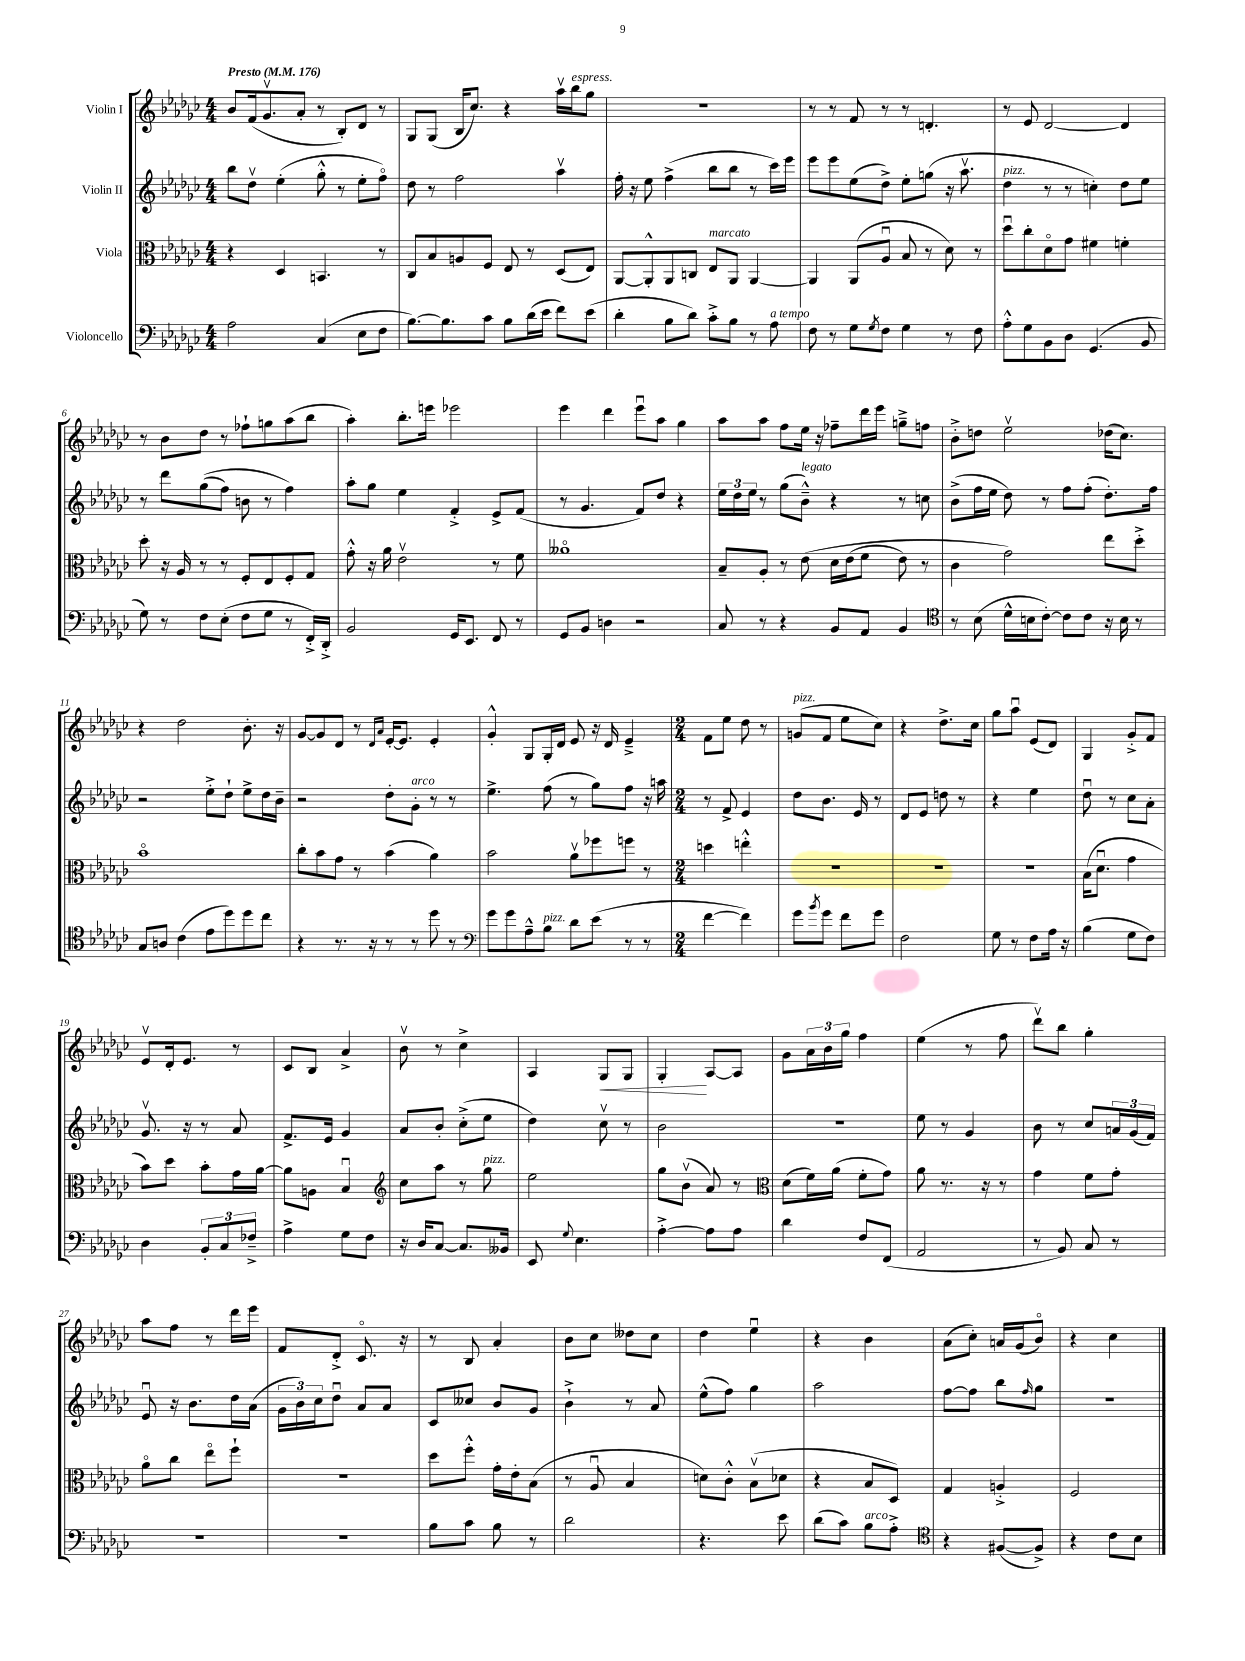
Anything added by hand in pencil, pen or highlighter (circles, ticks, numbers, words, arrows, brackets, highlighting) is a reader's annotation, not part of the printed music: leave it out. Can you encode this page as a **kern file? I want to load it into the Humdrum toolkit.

**kern	**kern	**kern	**kern	**dynam
*part4	*part3	*part2	*part1	*part1
*staff4	*staff3	*staff2	*staff1	*staff1
*I"Violoncello	*I"Viola	*I"Violin II	*I"Violin I	*
*clefF4	*clefC3	*clefG2	*clefG2	*
*k[b-e-a-d-g-c-]	*k[b-e-a-d-g-c-]	*k[b-e-a-d-g-c-]	*k[b-e-a-d-g-c-]	*
*M4/4	*M4/4	*M4/4	*M4/4	*
*MM176	*MM176	*MM176	*MM176	*
=1	=1	=1	=1	=1
!	!	!	!LO:TX:a:B:t=Presto	!
2A-\	4r	8bb-\L	8b-/L	.
.	.	8dd-v\J	(16f/k	.
.	.	.	8.g-v/	.
.	4D-/	(4ee-'\	.	.
.	.	.	8a-'/J	.
(4C-/	4.BBn/	8gg-'^^\	8r	.
.	.	8r	8B-'/L)	.
8E-\L	.	8ee-'\L	8d-/J	.
8F\J	8r	8ff\J)	8r	.
=2	=2	=2	=2	=2
[8.B-\L)	8C-/L	8dd-\	8G-/L	.
.	8B-/	8r	(8G-/J	.
8.B-\]	.	.	.	.
.	8An/	2ff\	16B-/KL	.
.	.	.	8.cc-/J)	.
8c-\J	8F/J	.	.	.
8B-\L	8E-/	.	4r	.
(16d-\L	8r	.	.	.
16e-\JJ	.	.	.	.
8f\L)	(8D-/L	4aa-v\	16aa-v\LL	.
!	!	!	!LO:TX:a:i:t=espress.	!
.	.	.	16bb-\J	.
(8e-\J	8E-/J)	.	8gg-\J	.
=3	=3	=3	=3	=3
4d-'\	[8AA-/L	16ff'\	1r	.
.	.	16r	.	.
.	8AA-'^^/]	8ee-\	.	.
8B-\L	8AA-/	(4ff^\	.	.
8d-\J)	8Cn/J	.	.	.
!	!LO:TX:a:i:t=marcato	!	!	!
8c-'^\L	8E-/L	8bb-\L	.	.
8B-\J	8AA-/J	8bb-\J	.	.
8r	[4AA-/	8r	.	.
!LO:TX:a:i:t=a tempo	!	!	!	!
8A-\	.	16ccc-\LL)	.	.
.	.	16eee-\JJ	.	.
=4	=4	=4	=4	=4
8F\	4AA-/]	8eee-\L	8r	.
8r	.	8eee-\	8r	.
8G-\L	(8AA-/L	(8ee-\	8f/	.
8qG-/	.	.	.	.
8F\J	8A-u/J	8dd-^\J)	8r	.
4G-\	8B-/	8ee-'\L	8r	.
.	8r	(8ggn\J	4.dn'/	.
8r	8d-\)	16r	.	.
.	.	8.aa-v\	.	.
8F\	8r	.	.	.
=5	=5	=5	=5	=5
!	!	!LO:TX:a:i:t=pizz.	!	!
8A-'^^\L	8dd-u\L	4dd-\	8r	.
8G-\	8cc-'\	.	8e-/	.
8BB-\	8d-\	8r	[2d-/	.
8D-\J	8g-\J	8r	.	.
(4.GG-/	4f#X\	4ccn'\)	.	.
.	4fn'\	8dd-\L	4d-/]	.
8BB-/	.	8ee-\J	.	.
!!LO:LB:g=z
=6	=6	=6	=6	=6
8G-\)	8dd-'\	8r	8r	.
8r	16r	8ddd-\L	8b-\L	.
.	16A-/	.	.	.
8F\L	8r	((8gg-\	8dd-\J	.
(8E-'\J	8r	8ff\J)	8r	.
8F\L	8F'/L	8bn\	8ff-X`\L	.
8G-\J	8E-/	8r	8ggn\	.
8r	8F'/	4ff\)	(8aa-\	.
16FF'^/LL)	8G-/J	.	8bb-\J	.
16DD-'^/JJ	.	.	.	.
=7	=7	=7	=7	=7
2BB-/	8g-'^^\	8aa-'\L	4aa-'\)	.
.	16r	8gg-\J	.	.
.	16a-\	.	.	.
.	2e-v\	4ee-\	8.bb-'\L	.
.	.	.	16eeen\Jk	.
16GG-/KL	.	4f'^/	2eee-X\	.
8.EE-/J	.	.	.	.
8FF/	8r	8e-^/L	.	.
8r	8f\	(8f/J	.	.
=8	=8	=8	=8	=8
8GG-/L	1a--X	8r	4eee-\	.
8BB-/J	.	4.g-/	.	.
4Dn\	.	.	4ddd-\	.
2r	.	8f/L)	8eee-u\L	.
.	.	8dd-/J	8aa-\J	.
.	.	4r	4gg-\	.
=9	=9	=9	=9	=9
8C-/	8B-~/L	24ee-\LL	8aa-\L	.
.	.	24dd-\	.	.
.	.	24ee-\JJ	.	.
8r	8A-'/J	8r	8aa-\J	.
4r	8r	(8gg-\L	8ff\L	.
!	!	!LO:TX:a:i:t=legato	!	!
.	(8e-\	8b-~^^\J)	16ee-\Jk	.
.	.	.	16r	.
8BB-/L	16d-\LL	4r	8ff-X~\L	.
.	(16e-\J	.	.	.
8AA-/J	8f\J	.	16ddd-\L	.
.	.	.	16eee-\JJ	.
4BB-/	8e-\)	8r	8ggn~^\L	.
.	8r	8ccn\	8ffn\J	.
=10	=10	=10	=10	=10
*clefC4	*	*	*	*
8r	4c-\	(8b-^\L	8b-'^\L	.
(8B-\	.	16ff\L	8ddn\J	.
.	.	16ee-\JJ	.	.
16d-^^\LL	2g-\)	8dd-\)	2ee-v\	.
16Bn\J	.	.	.	.
[8c-'\J)	.	8r	.	.
8c-\L]	.	8ff\L	.	.
8c-\J	.	(8ff'\J	.	.
16r	8ee-\L	8.dd-'\L)	(16dd-X\KL	.
16B\	.	.	8.cc-\J)	.
8r	8dd-'^\J	.	.	.
.	.	16ff\Jk	.	.
!!LO:LB:g=z
=11	=11	=11	=11	=11
8G-/L	1b-	2r	4r	.
8An/J	.	.	.	.
(4c-\	.	.	2dd-\	.
8e-\L	.	8ee-'^\L	.	.
8dd-\)	.	8dd-`\J	.	.
8dd-\	.	8ee-^\L	8.b-'\	.
8cc-\J	.	16dd-\L	.	.
.	.	16b-~\JJ	16r	.
=12	=12	=12	=12	=12
4r	8cc-'\L	2r	[8g-/L	.
.	8b-\	.	8g-/]	.
8.r	8g-\J	.	8d-/J	.
.	8r	.	8r	.
16r	.	.	.	.
.	.	.	16qqd-/LL	.
.	.	.	16qqa-/JJ	.
8r	(4b-\	8dd-'\L	[16e-'/KL	.
.	.	.	8.e-/J]	.
!	!	!LO:TX:a:i:t=arco	!	!
8r	.	8g-'\J	.	.
8dd-\	4a-\)	8r	4e-'/	.
8r	.	8r	.	.
=13	=13	=13	=13	=13
*clefF4	*	*	*	*
8g-\L	2b-\	4.ee-^\	4g-'^^/	.
8g-\	.	.	.	.
8A-~^^\	.	.	8G-/L	.
!LO:TX:a:i:t=pizz.	!	!	!	!
8B-\J	.	(8ff\	16G-'/L	.
.	.	.	16d-/JJ	.
8d-\L	8a-v\L	8r	8e-/	.
(8e-\J	8ff-X\	8gg-\L)	16r	.
.	.	.	16d-/	.
8r	8ffn\J	8ff\J	4e-~^/	.
8r	8r	16r	.	.
.	.	16aan\	.	.
=14	=14	=14	=14	=14
*M2/4	*M2/4	*M2/4	*M2/4	*
[4f\	4ddn\	8r	8f\L	.
.	.	8f^/	8ee-\J	.
4f\])	4een'^^\	4e-/	8dd-\	.
.	.	.	8r	.
=15	=15	=15	=15	=15
!	!	!	!LO:TX:a:i:t=pizz.	!
8g-\L	2r	8dd-\L	(8gn/L	.
8qb-/	.	.	.	.
8g-\J	.	8.b-\J	8f/J	.
8f\L	.	.	8ee-\L	.
.	.	16e-/	.	.
8g-\J	.	8r	8cc-\J)	.
=16	=16	=16	=16	=16
2F\	2r	8d-/L	4r	.
.	.	8e-/J	.	.
.	.	8ddn\	8.dd-^\L	.
.	.	8r	.	.
.	.	.	16cc-\Jk	.
=17	=17	=17	=17	=17
8G-\	2r	4r	8gg-\L	.
8r	.	.	8aa-u\J	.
8F\L	.	4ee-\	(8e-/L	.
16A-\Jk	.	.	8d-/J)	.
16r	.	.	.	.
=18	=18	=18	=18	=18
(4B-\	(16B-\KL	8dd-u\	4G-/	.
.	8.d-u\J	.	.	.
.	.	8r	.	.
8G-\L	4g-\	8cc-\L	8g-'^/L	.
8F\J)	.	8a-'\J	8f/J	.
!!LO:LB:g=z
=19	=19	=19	=19	=19
4D-\	8b-\L)	8.g-v/	8e-v/L	.
.	8dd-\J	.	16d-'/k	.
.	.	16r	8.e-/J	.
12BB-'/L	8b-'\L	8r	.	.
12C-/	.	.	.	.
.	16g-\L	8a-/	8r	.
12F-X~^/J	.	.	.	.
.	[16a-\JJ	.	.	.
=20	=20	=20	=20	=20
4A-^\	8a-\L]	8.f^/L	8c-/L	.
.	8An\J	.	8B-/J	.
.	.	16e-/Jk	.	.
8G-\L	4B-u/	4g-/	4a-^/	.
8F\J	.	.	.	.
=21	=21	=21	=21	=21
*	*clefG2	*	*	*
16r	8cc-\L	8a-/L	8b-v\	.
16D-/KL	.	.	.	.
[8C-/J	8aa-\J	8b-'/J	8r	.
8.C-/L]	8r	(8cc-'^\L	4cc-^\	.
!	!LO:TX:a:i:t=pizz.	!	!	!
.	8gg-\	8ee-\J	.	.
16BB--X/Jk	.	.	.	.
=22	=22	=22	=22	=22
8EE-/	2ee-\	4dd-\)	4A-/	.
8qqG-/	.	.	.	.
4.E-\	.	.	.	.
!	!	!	!	!LO:HP:b
.	.	8cc-v\	8G-/L	<
.	.	8r	8G-/J	.
=23	=23	=23	=23	=23
[4A-'^\	8gg-\L	2b-\	4G-'/	.
.	(8b-v\J	.	.	.
8A-\L]	8a-/)	.	[8A-/L	[
8A-\J	8r	.	8A-/J]	.
=24	=24	=24	=24	=24
*	*clefC3	*	*	*
4d-\	(8d-\L	2r	8g-\L	.
.	16f\L)	.	24a-\L	.
.	.	.	24b-\	.
.	(16a-\JJ	.	.	.
.	.	.	24gg-\JJ	.
8F/L	8f'\L	.	4ff\	.
(8FF/J	8g-\J)	.	.	.
=25	=25	=25	=25	=25
2AA-/	8a-\	8ee-\	(4ee-\	.
.	8.r	8r	.	.
.	.	4g-/	8r	.
.	16r	.	.	.
.	8r	.	8ff\	.
=26	=26	=26	=26	=26
8r	4g-\	8b-\	8ddd-v\L)	.
8BB-/)	.	8r	8bb-\J	.
8C-/	8f\L	8cc-/L	4gg-'\	.
8r	8g-'\J	24an/L	.	.
.	.	(24g-/	.	.
.	.	24f/JJ)	.	.
!!LO:LB:g=z
=27	=27	=27	=27	=27
2r	8a-\L	8e-u/	8aa-\L	.
.	8cc-\J	16r	8ff\J	.
.	.	8.b-\L	.	.
.	8ee-\L	.	8r	.
.	8ff`\J	16dd-\L	16ddd-\LL	.
.	.	(16a-\JJ	16eee-\JJ	.
=28	=28	=28	=28	=28
2r	2r	24g-\LL	8f/L	.
.	.	24b-\)	.	.
.	.	24cc-\J	.	.
.	.	8dd-u\J	8d-'^/J	.
.	.	8a-/L	8.c-/	.
.	.	8a-/J	.	.
.	.	.	16r	.
=29	=29	=29	=29	=29
8B-\L	8dd-\L	8c-/L	8r	.
8c-\J	8ff'^^\J	8cc--X/J	8B-/	.
8B-\	16g-'\LL	8b-/L	4a-'/	.
.	16e-'\J	.	.	.
8r	(8B-\J	8g-/J	.	.
=30	=30	=30	=30	=30
2d-\	8r	4b-`^\	8b-\L	.
.	8A-u/	.	8cc-\J	.
.	4B-/	8r	8dd--X\L	.
.	.	8a-/	8cc-\J	.
=31	=31	=31	=31	=31
4.r	8dn\L)	(8ee-^^\L	4dd-\	.
.	8c-'^^\J	8ff\J)	.	.
.	(8B-v\L	4gg-\	4ee-u\	.
8e-\	8d-X\J	.	.	.
=32	=32	=32	=32	=32
(8d-\L	4r	2aa-\	4r	.
8c-\J)	.	.	.	.
!LO:TX:a:i:t=arco	!	!	!	!
8B-\L	8B-/L	.	4b-\	.
8A-'^\J	8D-/J)	.	.	.
=33	=33	=33	=33	=33
*clefC4	*	*	*	*
4r	4G-/	[8ff\L	(8a-\L	.
.	.	8ff\J]	8cc-'\J)	.
([8F#X/L	4An'^/	8bb-\L	16an/LL	.
.	.	.	(16g-/J	.
.	.	16qqff/	.	.
8F#^/J])	.	8gg-\J	8b-/J)	.
=34	=34	=34	=34	=34
4r	2F/	2r	4r	.
8c-\L	.	.	4cc-\	.
8B-\J	.	.	.	.
==	==	==	==	==
*-	*-	*-	*-	*-
